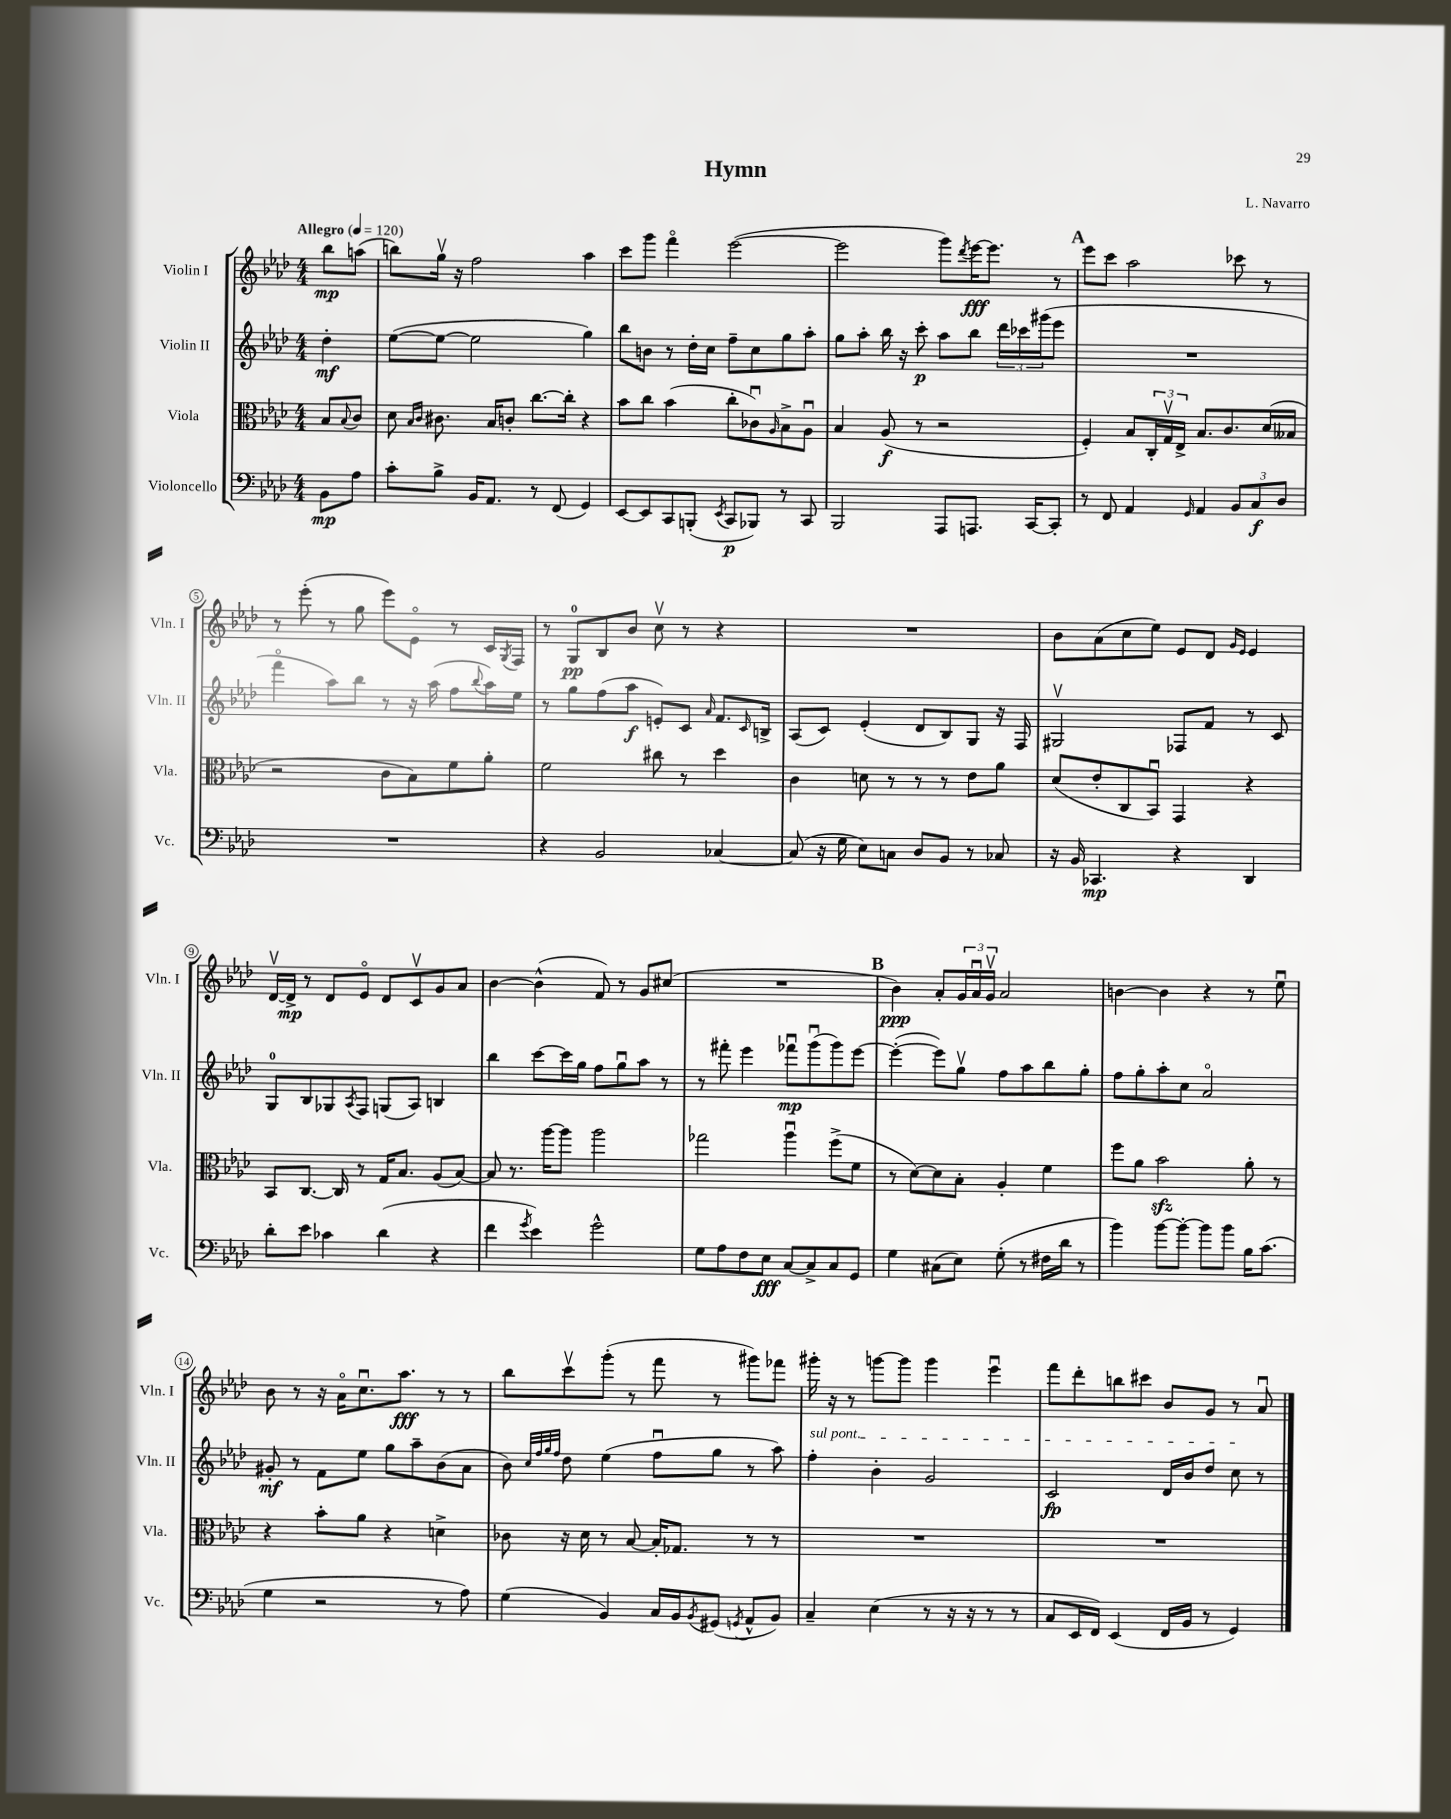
\header { title = "Hymn" composer = "L. Navarro" }
<<
\new StaffGroup <<
\new Staff = "s0" \with { instrumentName = "Violin I" shortInstrumentName = "Vln. I" } {
    \clef treble \key aes \major \numericTimeSignature \time 4/4 \partial 4 \tempo "Allegro" 4 = 120
    bes''8\mp a''8( |
    b''8) g''16\upbow r16 f''2 aes''4 |
    c'''8 g'''8 f'''4\flageolet ees'''2~( |
    ees'''2 g'''8) \acciaccatura { des'''8 } ees'''16~\fff ees'''8. r8 |
    \mark \markup { \bold "A" } ees'''8 c'''8 aes''2 ces'''8 r8 |
    r8 ees'''8-.( r8 g''8 ees'''8) ees'8\flageolet r8 c'16 \acciaccatura { g8 } f16 |
    r8 g8-0\pp bes8 bes'8 c''8\upbow r8 r4 |
    R1 |
    bes'8 aes'8( c''8 ees''8) ees'8 des'8 \grace { g'16 ees'16 } ees'4 |
    des'16~\upbow des'16->\mp r8 des'8 ees'8\flageolet des'8 c'8\upbow g'8 aes'8 |
    bes'4~ bes'4-^( f'8) r8 g'8 cis''8( |
    R1 |
    \mark \markup { \bold "B" } bes'4\ppp) aes'8-. \tuplet 3/2 { g'16 aes'16\downbow g'16\upbow } aes'2 |
    b'4~ b'4 r4 r8 ees''8\downbow |
    bes'8 r8 r16 aes'16\flageolet c''8.\downbow aes''8.\fff r8 r8 |
    bes''8 c'''8\upbow g'''8-.( r8 f'''8 r8 gis'''8) fes'''8 |
    gis'''16-. r16 r8 g'''8~ g'''8 g'''4 ees'''4\downbow |
    f'''8 des'''8-. b''8 cis'''8 bes'8 g'8 r8 aes'8\downbow \bar "|." |
}
\new Staff = "s1" \with { instrumentName = "Violin II" shortInstrumentName = "Vln. II" } {
    \clef treble \key aes \major \numericTimeSignature \time 4/4 \partial 4
    des''4-.\mf |
    ees''8~( ees''8~ ees''2 g''4) |
    bes''8 b'8 r8 des''16-. c''16 f''8-- c''8 g''8 aes''8-. |
    g''8 aes''8-. bes''16 r16 c'''8-.\p aes''8 bes''8 \tuplet 3/2 { des'''16 ces'''16 gis'''16( } ees'''8 |
    \mark \markup { \bold "A" } R1 |
    f'''4\flageolet aes''8) bes''8 r8 r16 aes''16( f''8 \appoggiatura { bes''8 } aes''16) ees''16 |
    r8 g''8 f''8( aes''8\f e'8-.) c'8 \grace { aes'16 } f'8. \grace { c'16 } b16-> |
    aes8( c'8) ees'4-.( des'8 bes8) g8 r16 f16 |
    gis2\upbow fes8 f'8 r8 c'8 |
    g8-0 bes8 ges8 \acciaccatura { aes8 } f8 g8( aes8) b4 |
    bes''4 c'''8~ c'''16 g''16 f''8 g''8\downbow aes''8 r8 |
    r8 fis'''8-. ees'''4 fes'''8\downbow\mp g'''8\downbow( g'''8) ees'''8~ |
    \mark \markup { \bold "B" } ees'''4~-.( ees'''8) g''8\upbow f''8 aes''8 bes''8 g''8-. |
    f''8 g''8-. aes''8-. c''8 aes'2\flageolet |
    gis'8-.\mf r8 f'8 ees''8 g''8 aes''8-- bes'8( aes'8 |
    bes'8) \grace { c''32 f''32 g''32 f''32 } des''8 ees''4( f''8\downbow g''8 r8 aes''8) |
    \once \override TextSpanner.bound-details.left.text = \markup { \italic "sul pont." } f''4-.\startTextSpan bes'4-. g'2 |
    c'2\fp des'16 bes'16 des''8 c''8\stopTextSpan r8 \bar "|." |
}
\new Staff = "s2" \with { instrumentName = "Viola" shortInstrumentName = "Vla." } {
    \clef alto \key aes \major \numericTimeSignature \time 4/4 \partial 4
    bes8 \appoggiatura { bes8 } c'8 |
    des'8 \grace { bes16 c'16 } cis'8. bes16 c'8-. c''8.~ c''16-. r4 |
    bes'8 c''8 bes'4( c''8-. ces'8\downbow) \grace { aes16 } bes8-> aes8\downbow |
    bes4 aes8\f( r8 r2 |
    \mark \markup { \bold "A" } f4-.) bes8 \tuplet 3/2 { c16-. g16\upbow ees16-> } bes8. c'8. des'16( beses16 |
    r2 c'8 bes8) f'8 aes'8-. |
    f'2 cis''8 r8 des''4 |
    c'4 d'8 r8 r8 r8 ees'8 aes'8 |
    des'8( ees'8-. c8 bes,8\downbow) g,4 r4 |
    bes,8 c8.~ c16 r8 g16 bes8. aes8( bes8~) |
    bes8 r8. aes''16~ aes''8 aes''2 |
    ges''2 aes''4\downbow f''8->( f'8 |
    \mark \markup { \bold "B" } r8 des'8~) des'8 bes8-. aes4-. f'4 |
    f''8 aes'8 bes'2\sfz aes'8-. r8 |
    r4 bes'8-. aes'8 r4 d'4-> |
    ces'8 r16 des'16 r8 bes8~ bes16-. ges8. r8 r8 |
    R1 |
    R1 \bar "|." |
}
\new Staff = "s3" \with { instrumentName = "Violoncello" shortInstrumentName = "Vc." } {
    \clef bass \key aes \major \numericTimeSignature \time 4/4 \partial 4
    bes,8\mp aes8 |
    c'8-. bes8-> bes,16 aes,8. r8 f,8( g,4) |
    ees,8~ ees,8 c,8 b,,8-.( \acciaccatura { ees,8 } c,8\p bes,,8) r8 c,8 |
    bes,,2 aes,,8 a,,8. c,16~ c,8-. |
    \mark \markup { \bold "A" } r8 f,8 aes,4 \grace { g,16 } aes,4 \tuplet 3/2 { bes,8 c8\f des8 } |
    R1 |
    r4 bes,2 ces4~ |
    ces8( r16 g16 ees8) c8 des8 bes,8 r8 ces8 |
    r16 bes,16 ces,4.\mp r4 des,4 |
    des'8-. ees'8 ces'4 des'4( r4 |
    f'4 \acciaccatura { g'8 } ees'4) g'2-^ |
    g8 aes8 f8 ees8\fff c8~ c8-> c8 g,8 |
    \mark \markup { \bold "B" } g4 cis8( ees8) g8-.( r8 fis16 des'16 r8 |
    bes'4) bes'8~ bes'8~-. bes'8 bes'8 bes16 c'8.( |
    g4 r2 r8 aes8) |
    g4( bes,4) c16 bes,16 \acciaccatura { bes,8 } gis,8( \acciaccatura { g,8 } aes,8-^ bes,8) |
    c4-- ees4( r8 r16 r16 r8 r8 |
    c8 ees,16 f,16) ees,4( f,16 bes,16 r8 g,4) \bar "|." |
}
>>
>>
\layout { \context { \Score \override BarNumber.stencil = #(make-stencil-circler 0.1 0.3 ly:text-interface::print) } }
